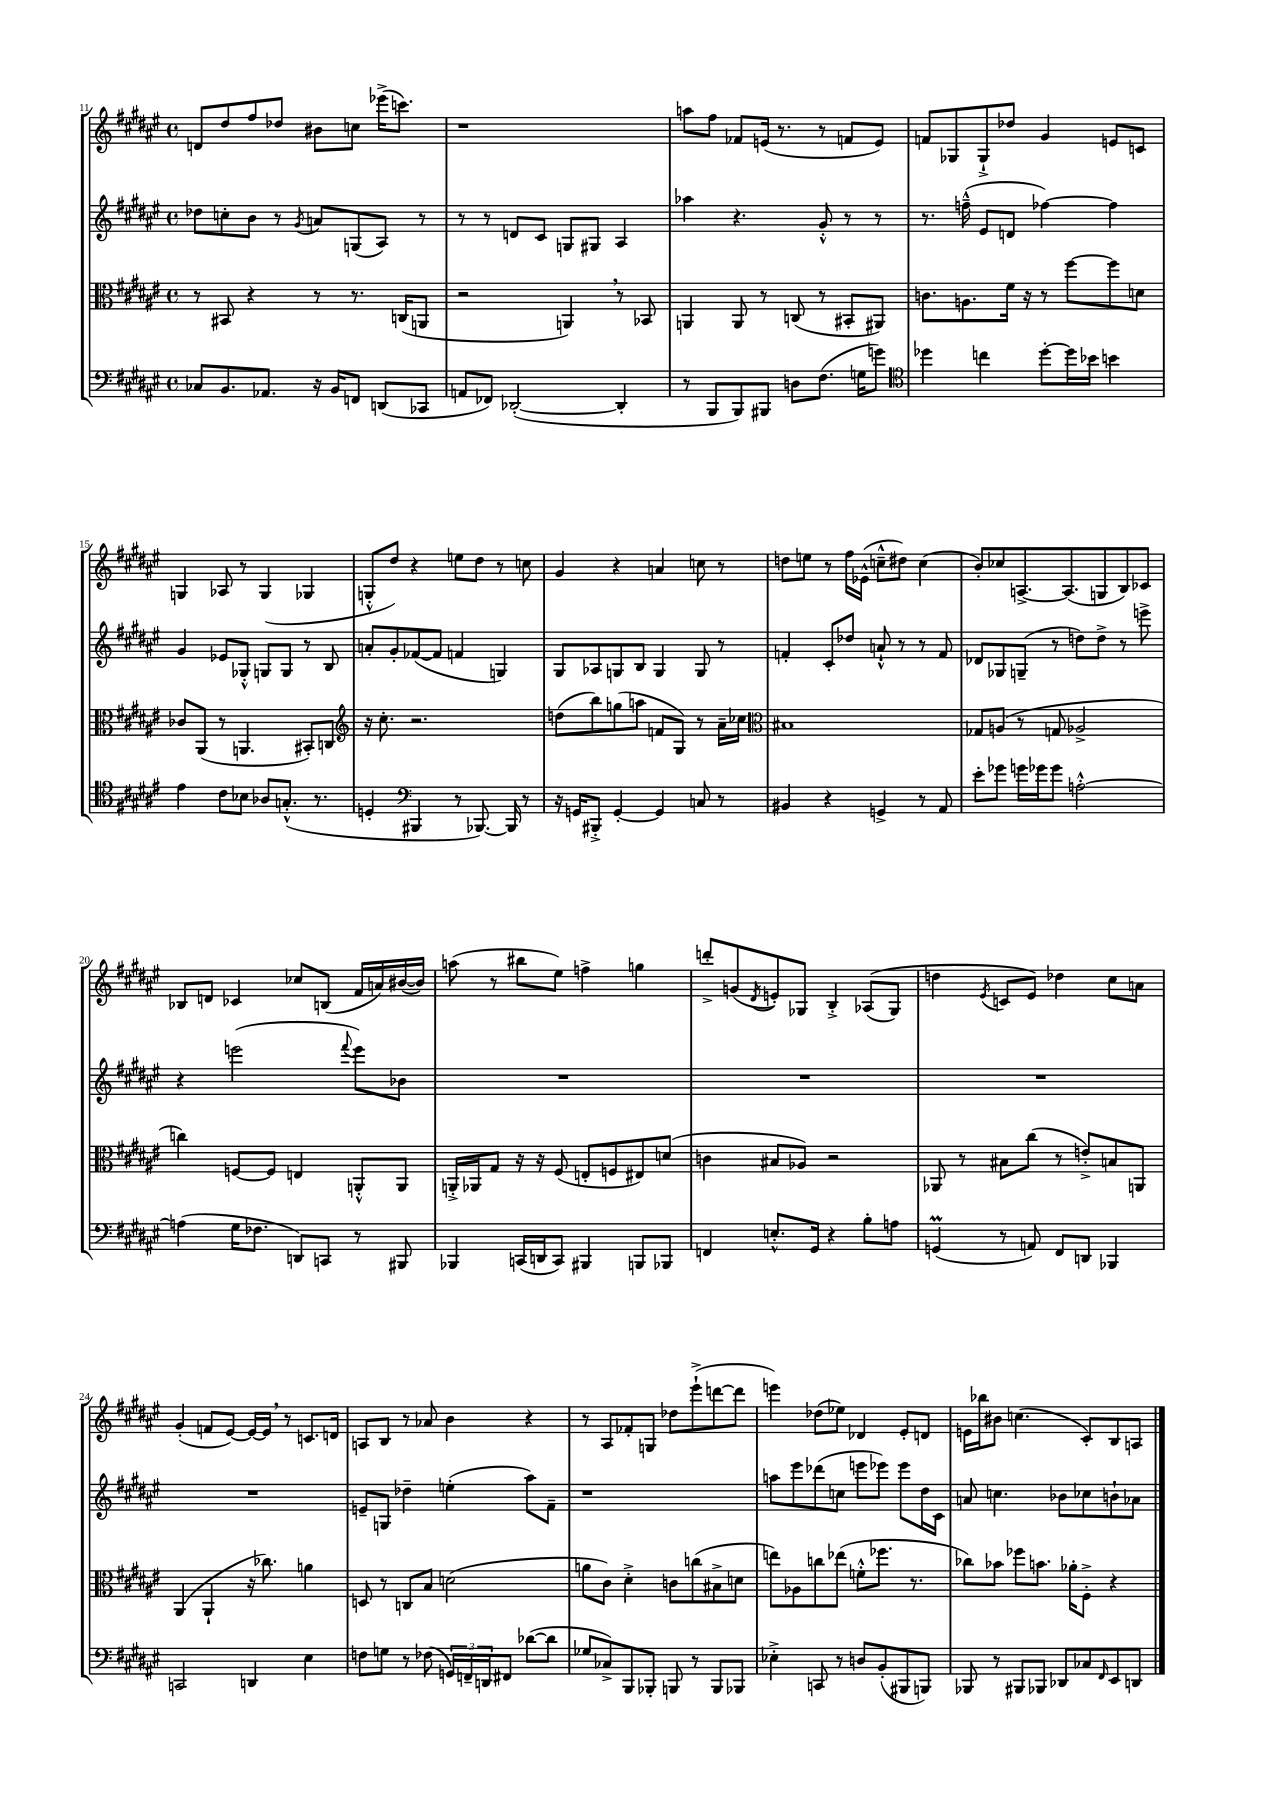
<<
\new StaffGroup <<
\new Staff = "s0" {
    \clef treble \key fis \major \defaultTimeSignature \time 4/4
    d'8 dis''8 fis''8 des''8 bis'8 c''8 ees'''16->( c'''8.) |
    r1 |
    a''8 fis''8 fes'8 e'16( r8. r8 f'8 e'8) |
    f'8 ges8 ges8-!-> des''8 gis'4 e'8 c'8 |
    g4 aes8 r8 g4( ges4 |
    g8-.-^ dis''8) r4 e''8 dis''8 r8 c''8 |
    gis'4 r4 a'4 c''8 r8 |
    d''8 e''8 r8 fis''16 ees'16-^( c''8---^ dis''8) c''4( |
    b'8-.) ces''8 a8.~-> a8.( g8 b8) ces'8 |
    bes8 d'8 ces'4 ces''8 b8( fis'16 a'16) bis'16~( bis'16) |
    a''8( r8 bis''8 eis''8) f''4-> g''4 |
    d'''8-.-> g'8( \acciaccatura { dis'8 } e'8-.) ges8 b4-.-> aes8(\( ges8) |
    d''4 \acciaccatura { eis'8 } c'8 eis'8\) des''4 cis''8 a'8 |
    gis'4-.( f'8 eis'8~) eis'16~ eis'16 \breathe r8 c'8. d'16 |
    a8 b8 r8 aes'8 b'4 r4 |
    r8 ais8 fes'8-. g8 des''8 eis'''8-!->( d'''8~ d'''8 |
    e'''4) des''8( ees''8) des'4 eis'8-. d'8 |
    e'16 bes''16 bis'8 c''4.( cis'8-.) b8 a8 \bar "|." |
}
\new Staff = "s1" {
    \clef treble \key fis \major \defaultTimeSignature \time 4/4
    des''8 c''8-. b'8 r8 \acciaccatura { gis'8 } a'8 g8( ais8) r8 |
    r8 r8 d'8 cis'8 g8 gis8 ais4 |
    aes''4 r4. gis'8-.-^ r8 r8 |
    r8. f''16---^( eis'8 d'8 fes''4~) fes''4 |
    gis'4 ees'8 ges8-.-^ g8 g8 r8 b8 |
    a'8-. gis'8-. fes'8~( fes'8 f'4 g4) |
    gis8 aes8 g8 b8 g4 g8 r8 |
    f'4-. cis'8-. des''8 a'8-!-^ r8 r8 f'8 |
    des'8 ges8 g8--( r8 d''8) d''8-> r8 e'''8-> |
    r4 e'''2( \appoggiatura { fis'''8 } e'''8) bes'8 |
    R1 |
    R1 |
    R1 |
    R1 |
    e'8-- g8 des''4-- e''4-.( ais''8) fis'8-- |
    r1 |
    a''8 eis'''8 des'''8( c''8 e'''8 ees'''8) ees'''8 dis''16 cis'16 |
    a'8 c''4. bes'8 ces''8 b'8-! aes'8 \bar "|." |
}
\new Staff = "s2" {
    \clef alto \key fis \major \defaultTimeSignature \time 4/4
    r8 bis,8 r4 r8 r8. c16( a,8 |
    r2 a,4) \breathe r8 bes,8 |
    a,4 a,8 r8 c8( r8 bis,8-. ais,8) |
    c'8. a8. fis'16 r16 r8 fis''8~ fis''8 d'8 |
    ces'8 ais,8( r8 a,4. bis,8-.) c8 |
    \clef treble r16 cis''8.-. r2. |
    d''8( b''8) g''8( a''8 f'8 gis8) r8 ais'16-- ces''16 |
    \clef alto bis1 |
    ges8 a8( r8 g8 aes2-> |
    c''4) f8~ f8 e4 a,8-.-^ a,8 |
    a,16-.-> aes,16 gis8 r16 r16 fis8( e8-. f8 eis8) d'8( |
    c'4 bis8 aes8) r2 |
    aes,8 r8 bis8 cis''8( r8 e'8-.->) b8 a,8 |
    ais,4( ais,4-! r16 ces''8.) a'4 |
    d8 r8 c8 b8 d'2( |
    a'8 cis'8) dis'4-.-> c'8 c''8( bis8-> d'8 |
    e''8) aes8 c''8 ees''8( f'8-.-^ fes''8. r8. |
    ces''8) bes'8 fes''8 b'8. aes'16-. fis8-.-> r4 \bar "|." |
}
\new Staff = "s3" {
    \clef bass \key fis \major \defaultTimeSignature \time 4/4
    ces8 b,8. aes,8. r16 b,16 f,8 d,8( ces,8 |
    a,8 fes,8) des,2~-.( des,4-. |
    r8 b,,8 b,,8) bis,,8 d8 fis8.( g16 g'8) |
    \clef tenor des''4 c''4 des''8~-. des''16 bes'16 b'4 |
    eis'4 cis'8 bes8 aes8 g8.-.-^( r8. |
    d4-. \clef bass bis,,4 r8 bes,,8.~) bes,,16 r8 |
    r16 g,16 bis,,8-.-> g,4~-. g,4 c8 r8 |
    bis,4 r4 g,4-> r8 ais,8 |
    eis'8-. ges'8 g'16 ges'16 ges'8 a2~-.-^ |
    a4( gis16 fes8. d,8) c,8 r8 bis,,8 |
    bes,,4 c,16( d,16 c,8) bis,,4 b,,8 bes,,8 |
    f,4 e8.-.-^ gis,16 r4 b8-. a8 |
    g,4\prall( r8 a,8) fis,8 d,8 bes,,4 |
    c,2 d,4 eis4 |
    f8 g8 r8 fes8( \tuplet 3/2 { g,16) f,16-- d,16 } fis,8 des'8~( des'8 |
    ges8 ces8->) b,,8 bes,,8-. b,,8 r8 b,,8 bes,,8 |
    ees4-.-> c,8 r8 d8 b,8-.( bis,,8 b,,8) |
    bes,,8 r8 bis,,8 bes,,8 des,8 ces8 \grace { fis,16 } eis,8 d,8 \bar "|." |
}
>>
>>
\layout { \context { \Score currentBarNumber = #11 } }
